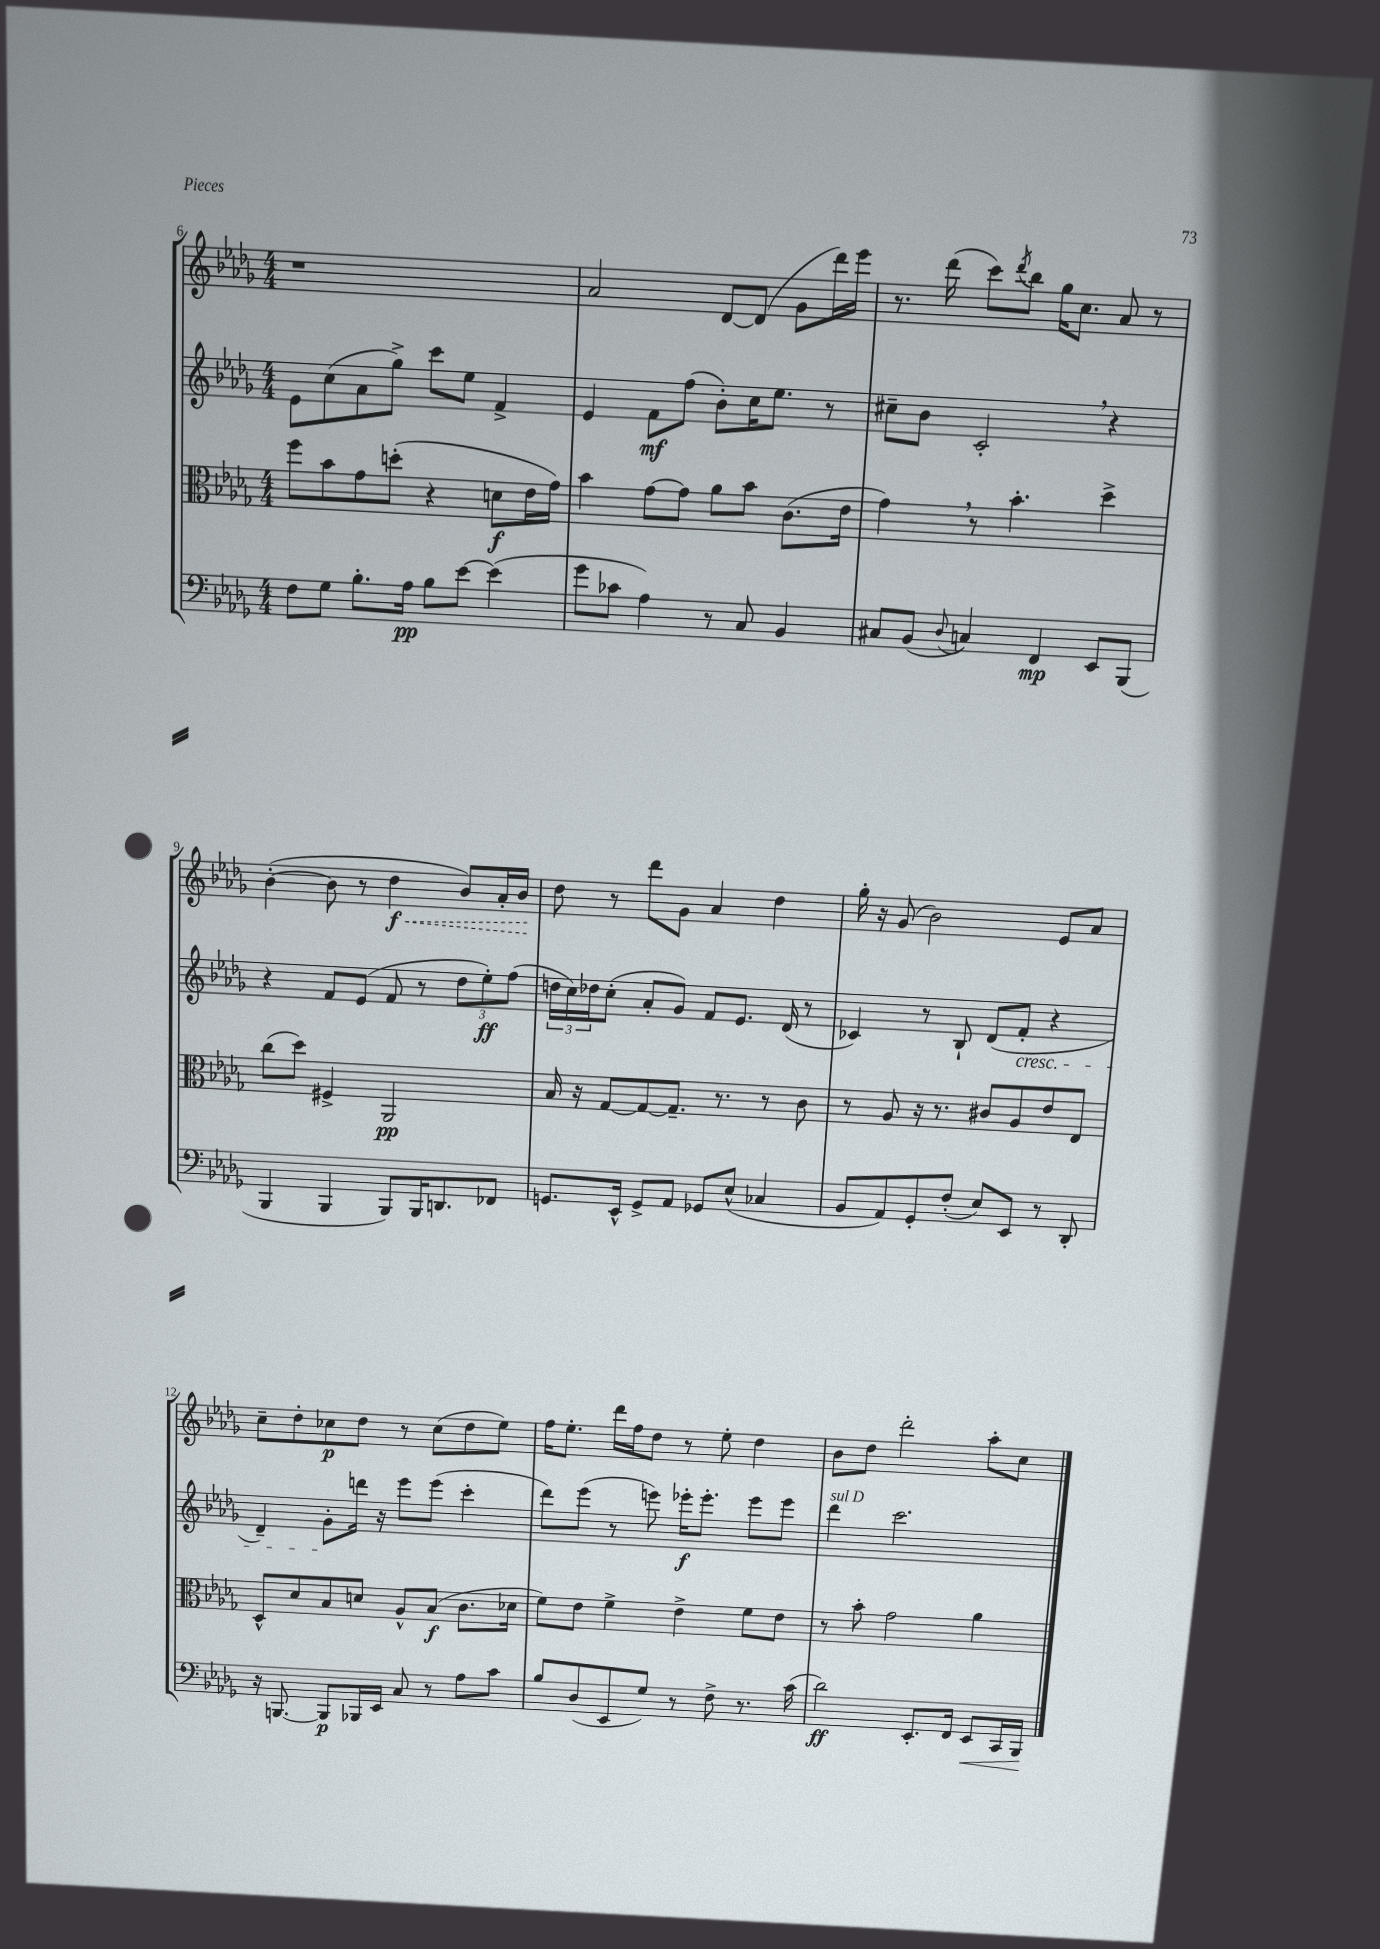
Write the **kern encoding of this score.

**kern	**dynam	**kern	**dynam	**kern	**dynam	**kern	**dynam
*part4	*part4	*part3	*part3	*part2	*part2	*part1	*part1
*staff4	*staff4	*staff3	*staff3	*staff2	*staff2	*staff1	*staff1
*clefF4	*	*clefC3	*	*clefG2	*	*clefG2	*
*k[b-e-a-d-g-]	*	*k[b-e-a-d-g-]	*	*k[b-e-a-d-g-]	*	*k[b-e-a-d-g-]	*
*M4/4	*	*M4/4	*	*M4/4	*	*M4/4	*
=6	=6	=6	=6	=6	=6	=6	=6
8F\L	.	8ff\L	.	8e-\L	.	1r	.
8G-\J	.	8b-\	.	(8cc\	.	.	.
8.B-'\L	.	8g-\	.	8a-\	.	.	.
.	.	(8ddn'\J	.	8gg-^\J)	.	.	.
16A-\Jk	pp	.	.	.	.	.	.
8B-\L	.	4r	.	8ccc\L	.	.	.
[8e-\J	.	.	.	8ee-\J	.	.	.
(4e-\]	.	8dn\L	f	4f^/	.	.	.
.	.	16e-\L	.	.	.	.	.
.	.	16g-\JJ)	.	.	.	.	.
=7	=7	=7	=7	=7	=7	=7	=7
8g-\L	.	4b-\	.	4e-/	.	2a-/	.
8c-X\J	.	.	.	.	.	.	.
4A-\)	.	[8g-\L	.	8f\L	mf	.	.
.	.	8g-\J]	.	(8ff\J	.	.	.
8r	.	8a-\L	.	8b-'\L)	.	[8d-/L	.
8C/	.	8b-\J	.	16cc\K	.	(8d-/J]	.
.	.	.	.	8.ee-\J	.	.	.
4BB-/	.	(8.c\L	.	.	.	8g-\L	.
.	.	.	.	8r	.	16ddd-\L)	.
.	.	16e-\Jk	.	.	.	16eee-\JJ	.
=8	=8	=8	=8	=8	=8	=8	=8
8C#X/L	.	4g-,\)	.	8cc#X~\L	.	8.r	.
(8BB-/J	.	.	.	8b-\J	.	.	.
.	.	.	.	.	.	(16ddd-\	.
8qqD-/	.	.	.	.	.	.	.
4Cn/)	.	8r	.	2c',/	.	8ccc\L)	.
.	.	.	.	.	.	8qddd-/	.
.	.	4.b-'\	.	.	.	8bb-\J	.
4FF/	mp	.	.	.	.	16gg-\KL	.
.	.	.	.	.	.	8.cc\J	.
8EE-/L	.	4dd-^\	.	4r	.	8a-/	.
(8BBB-/J	.	.	.	.	.	8r	.
!!LO:LB:g=z
=9	=9	=9	=9	=9	=9	=9	=9
4BBB-/	.	(8cc\L	.	4r	.	([4b-'\	.
.	.	8dd-\J)	.	.	.	.	.
4BBB-/	.	4F#X^/	.	8f/L	.	8b-\]	.
.	.	.	.	(8e-/J	.	8r	.
!	!	!	!	!	!	!	!LO:HP:b
8BBB-/L)	.	2AA-/	pp	8f/	.	4dd-\	< f
16BBB-/K	.	.	.	8r	.	.	.
8.DDn/	.	.	.	.	.	.	.
.	.	.	.	12dd-\L	.	8b-/L)	.
.	.	.	.	12ee-'\)	ff	.	.
8FF-X/J	.	.	.	.	.	16a-'/L	.
.	.	.	.	(12ff\J	.	.	.
.	.	.	.	.	.	16b-/JJ	.
.	.	.	.	.	.	.	[
=10	=10	=10	=10	=10	=10	=10	=10
8.GGn/L	.	16B-/	.	24ddn\LL	.	8dd-\	.
.	.	.	.	24cc\)	.	.	.
.	.	16r	.	.	.	.	.
.	.	.	.	24dd-X\J	.	.	.
.	.	[8G-/L	.	(8cc'\J	.	8r	.
16EE-^^/Jk	.	.	.	.	.	.	.
8GG^/L	.	8G-/_	.	8a-'/L	.	8ddd-\L	.
8AA-/J	.	8.G-~/J]	.	8g-/J)	.	8g-\J	.
8GG-X/L	.	.	.	8f/L	.	4a-/	.
.	.	8.r	.	.	.	.	.
(8E-^^/J	.	.	.	8.e-/J	.	.	.
4C-X/	.	8r	.	.	.	4dd-\	.
.	.	.	.	(16d-/	.	.	.
.	.	8c\	.	8r	.	.	.
=11	=11	=11	=11	=11	=11	=11	=11
8BB-/L	.	8r	.	4c-X/)	.	16gg-'\	.
.	.	.	.	.	.	16r	.
8AA-/)	.	8A-/	.	.	.	(8g-/	.
8GG-'/	.	16r	.	8r	.	2b-\)	.
.	.	8.r	.	.	.	.	.
(8F'/J	.	.	.	8B-`/	.	.	.
8E-/L)	.	8c#X/L	.	(8d-/L	.	.	.
!	!	!	!	!LO:TX:b:i:t=cresc.	!	!	!
8EE-/J	.	8A-/	.	8f'/J	.	.	.
8r	.	8e-/	.	4r	.	8e-/L	.
8DD-'/	.	8E-/J	.	.	.	8a-/J	.
!!LO:LB:g=z
=12	=12	=12	=12	=12	=12	=12	=12
16r	.	8D-^^/L	.	4d-~/)	.	8cc~\L	.
[8.BBBn/	.	.	.	.	.	.	.
.	.	8d-/	.	.	.	8dd-'\	.
8BBB/L]	p	8B-/	.	8g-'\L	.	8cc-X\	p
16BBB-X/L	.	8dn/J	.	16dddn\Jk	.	8dd-\J	.
16EE-/JJ	.	.	.	16r	.	.	.
8C/	.	8A-^^/L	.	8eee-\L	.	8r	.
8r	.	(8B-/J	f	(8eee-\J	.	(8cc-\L	.
8A-\L	.	8.c\L	.	4ccc'\	.	8dd-\	.
8c\J	.	.	.	.	.	8ee-\J)	.
.	.	16d-X\Jk	.	.	.	.	.
=13	=13	=13	=13	=13	=13	=13	=13
8B-/L	.	8f\L)	.	8ddd-\L)	.	16ff\KL	.
.	.	.	.	.	.	8.ee-'\J	.
(8D-/	.	8e-\J	.	(8eee-\J	.	.	.
8EE-/	.	4f^\	.	8r	.	16ddd-\LL	.
.	.	.	.	.	.	16ff\J	.
8G-/J)	.	.	.	8eeen\)	.	8dd-\J	.
8r	.	4e-^\	.	16eee-X'\KL	f	8r	.
.	.	.	.	8.eee-'\J	.	.	.
8F^\	.	.	.	.	.	8ee-'\	.
8.r	.	8f\L	.	8eee-\L	.	4dd-\	.
.	.	8e-\J	.	8eee-\J	.	.	.
(16c\	.	.	.	.	.	.	.
=14	=14	=14	=14	=14	=14	=14	=14
!	!	!	!	!LO:TX:a:i:t=sul D	!	!	!
2d-\)	ff	8r	.	4ddd-\	.	8b-\L	.
.	.	8b-'\	.	.	.	8dd-\J	.
.	.	2g-\	.	2.ccc\	.	2ddd-'\	.
8.EE-'/L	.	.	.	.	.	.	.
16FF/Jk	.	.	.	.	.	.	.
!	!LO:HP:b	!	!	!	!	!	!
8EE-/L	<	4a-\	.	.	.	8aa-'\L	.
16CC/L	.	.	.	.	.	8cc\J	.
16BBB-/JJ	.	.	.	.	.	.	.
.	[	.	.	.	.	.	.
==	==	==	==	==	==	==	==
*-	*-	*-	*-	*-	*-	*-	*-
